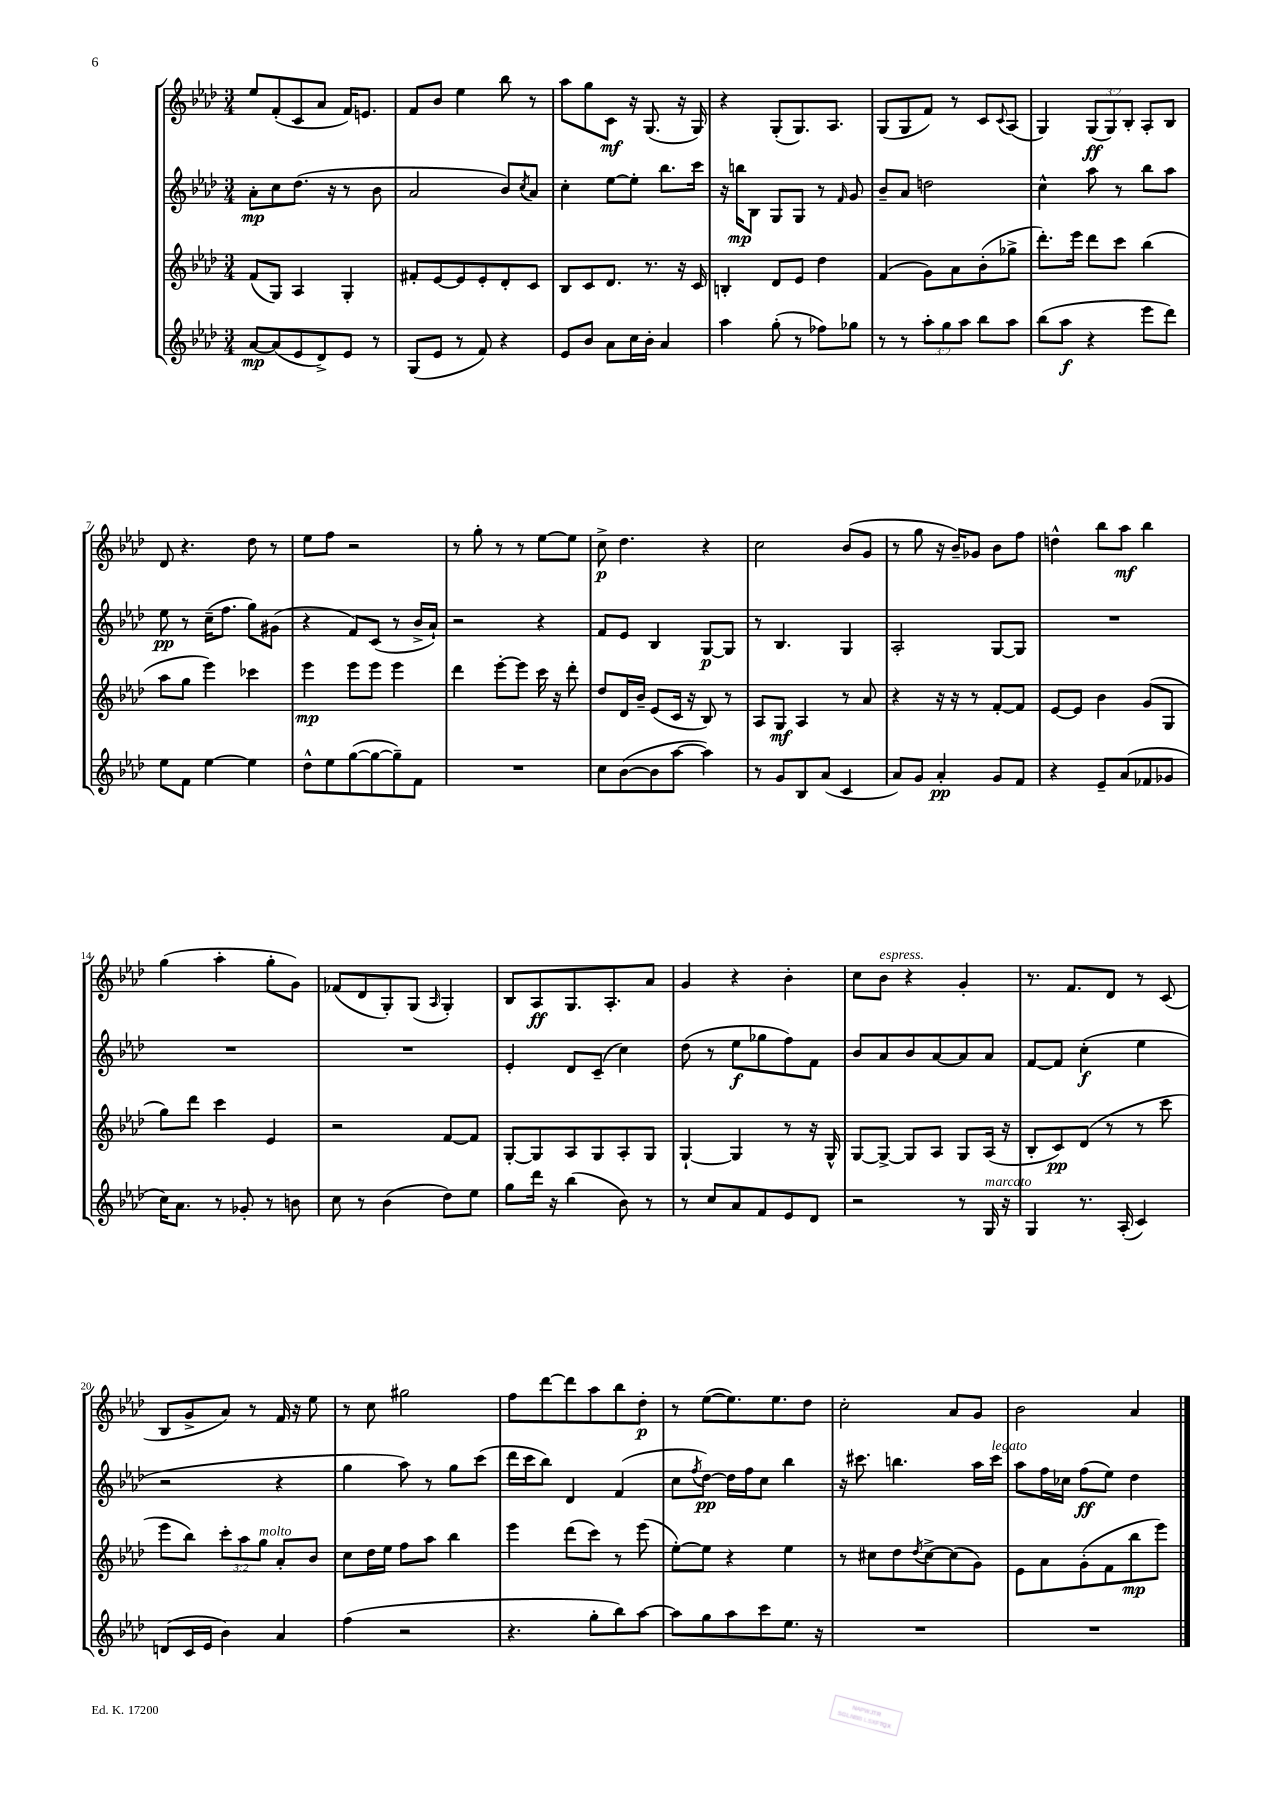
<<
\new StaffGroup <<
\new Staff = "s0" {
    \clef treble \key aes \major \numericTimeSignature \time 3/4 \override Staff.TupletNumber.text = #tuplet-number::calc-fraction-text
    ees''8 f'8-.( c'8 aes'8 f'16) e'8. |
    f'8 bes'8 ees''4 bes''8 r8 |
    aes''8 g''8 c'8\mf r16 g8.( r16 g16) |
    r4 g8-.( g8.) aes8. |
    g8( g8 f'8) r8 c'8 \appoggiatura { c'8 } aes8( |
    g4) \tuplet 3/2 { g8\ff( g8) bes8-. } aes8-. bes8 |
    des'8 r4. des''8 r8 |
    ees''8 f''8 r2 |
    r8 g''8-. r8 r8 ees''8~ ees''8 |
    c''8->\p des''4. r4 |
    c''2 bes'8( g'8 |
    r8 g''8 r16 bes'16--) ges'8 bes'8 f''8 |
    d''4-^ bes''8 aes''8\mf bes''4 |
    g''4( aes''4-. g''8-. g'8) |
    fes'8( des'8 g8-.) g8( \grace { aes16 } g4-.) |
    bes8 aes8\ff g8. aes8.-. aes'8 |
    g'4 r4 bes'4-. |
    c''8 bes'8^\markup { \italic "espress." } r4 g'4-. |
    r8. f'8. des'8 r8 c'8( |
    bes8 g'8-> aes'8) r8 f'16 r16 ees''8 |
    r8 c''8 gis''2 |
    f''8 des'''8~ des'''8 aes''8 bes''8 des''8-.\p |
    r8 ees''8~( ees''8.) ees''8. des''8 |
    c''2-. aes'8 g'8 |
    bes'2 aes'4 \bar "|." |
}
\new Staff = "s1" {
    \clef treble \key aes \major \numericTimeSignature \time 3/4
    aes'8-.\mp c''8 des''8.( r16 r8 bes'8 |
    aes'2 bes'8) \acciaccatura { c''8 } aes'8 |
    c''4-. ees''8~ ees''8-. bes''8. c'''16 |
    r16 b''16\mp bes8 g8 g8 r8 \grace { f'16 } g'8 |
    bes'8-- aes'8 d''2 |
    c''4-^ aes''8 r8 bes''8 aes''8 |
    ees''8\pp r8 c''16--( f''8. g''8) gis'8( |
    r4 f'8) c'8( r8 bes'16-> aes'16-!) |
    r2 r4 |
    f'8 ees'8 bes4 g8~\p g8 |
    r8 bes4. g4 |
    aes2-. g8~ g8 |
    R2. |
    R2. |
    R2. |
    ees'4-. des'8 c'8--( c''4) |
    des''8( r8 ees''8\f ges''8 f''8) f'8 |
    bes'8 aes'8 bes'8 aes'8~ aes'8 aes'8 |
    f'8~ f'8 c''4-.\f( ees''4 |
    r2 r4 |
    g''4 aes''8) r8 g''8 c'''8( |
    des'''16 c'''16 bes''8) des'4 f'4( |
    c''8 \acciaccatura { f''8 } des''8~\pp) des''16 f''16 c''8 bes''4 |
    r16 cis'''8. b''4. aes''16 cis'''16^\markup { \italic "legato" } |
    aes''8 f''16 ces''16 f''8\ff( ees''8) des''4 \bar "|." |
}
\new Staff = "s2" {
    \clef treble \key aes \major \numericTimeSignature \time 3/4 \override Staff.TupletNumber.text = #tuplet-number::calc-fraction-text
    f'8( g8) aes4 g4-. |
    fis'8-. ees'8~ ees'8 ees'8-. des'8-. c'8 |
    bes8 c'8 des'8. r8. r16 c'16 |
    b4-. des'8 ees'8 des''4 |
    f'4( g'8) aes'8 bes'8-.( ges''8-> |
    des'''8.-.) ees'''16 des'''8 c'''8 bes''4( |
    aes''8 g''8 ees'''4) ces'''4 |
    ees'''4\mp ees'''8 ees'''8 ees'''4 |
    des'''4 ees'''8~-. ees'''8 c'''16 r16 des'''8-. |
    des''8 des'16 bes'16-- ees'8( c'16 r16 bes8) r8 |
    aes8 g8\mf aes4 r8 aes'8 |
    r4 r16 r16 r8 f'8~-. f'8 |
    ees'8~ ees'8 bes'4 g'8( g8 |
    g''8) des'''8 c'''4 ees'4 |
    r2 f'8~ f'8 |
    g8~-. g8 aes8 g8 aes8-. g8 |
    g4~-! g4 r8 r16 g16-^ |
    g8~ g8~-> g8 aes8 g8 aes16( r16 |
    bes8-. c'8\pp) des'8( r8 r8 c'''8 |
    ees'''8 bes''8) \tuplet 3/2 { c'''8-. aes''8 g''8^\markup { \italic "molto" } } aes'8-. bes'8 |
    c''8 des''16 ees''16 f''8 aes''8 bes''4 |
    ees'''4 des'''8( c'''8) r8 ees'''8( |
    ees''8~-.) ees''8 r4 ees''4 |
    r8 cis''8 des''8 \acciaccatura { des''8 } cis''8~-> cis''8( g'8) |
    ees'8 aes'8 g'8-.( f'8 bes''8\mp ees'''8) \bar "|." |
}
\new Staff = "s3" {
    \clef treble \key aes \major \numericTimeSignature \time 3/4 \override Staff.TupletNumber.text = #tuplet-number::calc-fraction-text
    aes'8~\mp aes'8( ees'8 des'8->) ees'8 r8 |
    g8( ees'8 r8 f'8) r4 |
    ees'8 bes'8 aes'8 c''16 bes'16-. aes'4 |
    aes''4 g''8-.( r8 fes''8) ges''8 |
    r8 r8 \tuplet 3/2 { aes''8-. g''8 aes''8 } bes''8 aes''8 |
    bes''8( aes''8\f r4 ees'''8 des'''8) |
    ees''8 f'8 ees''4~ ees''4 |
    des''8-^ ees''8 g''8~( g''8~ g''8--) f'8 |
    R2. |
    c''8 bes'8~( bes'8 aes''8~ aes''4) |
    r8 g'8 bes8 aes'8( c'4 |
    aes'8) g'8 aes'4-.\pp g'8 f'8 |
    r4 ees'8-- aes'8( fes'8 ges'8 |
    c''16) aes'8. r8 ges'8-. r8 b'8 |
    c''8 r8 bes'4( des''8) ees''8 |
    g''8 des'''16 r16 bes''4( bes'8) r8 |
    r8 c''8 aes'8 f'8 ees'8 des'8 |
    r2 r8 g16^\markup { \italic "marcato" } r16 |
    g4 r8. aes16-.( c'4) |
    d'8( c'16 ees'16 bes'4) aes'4 |
    f''4( r2 |
    r4. g''8-. bes''8) aes''8~ |
    aes''8 g''8 aes''8 c'''8 ees''8. r16 |
    R2. |
    R2. \bar "|." |
}
>>
>>
